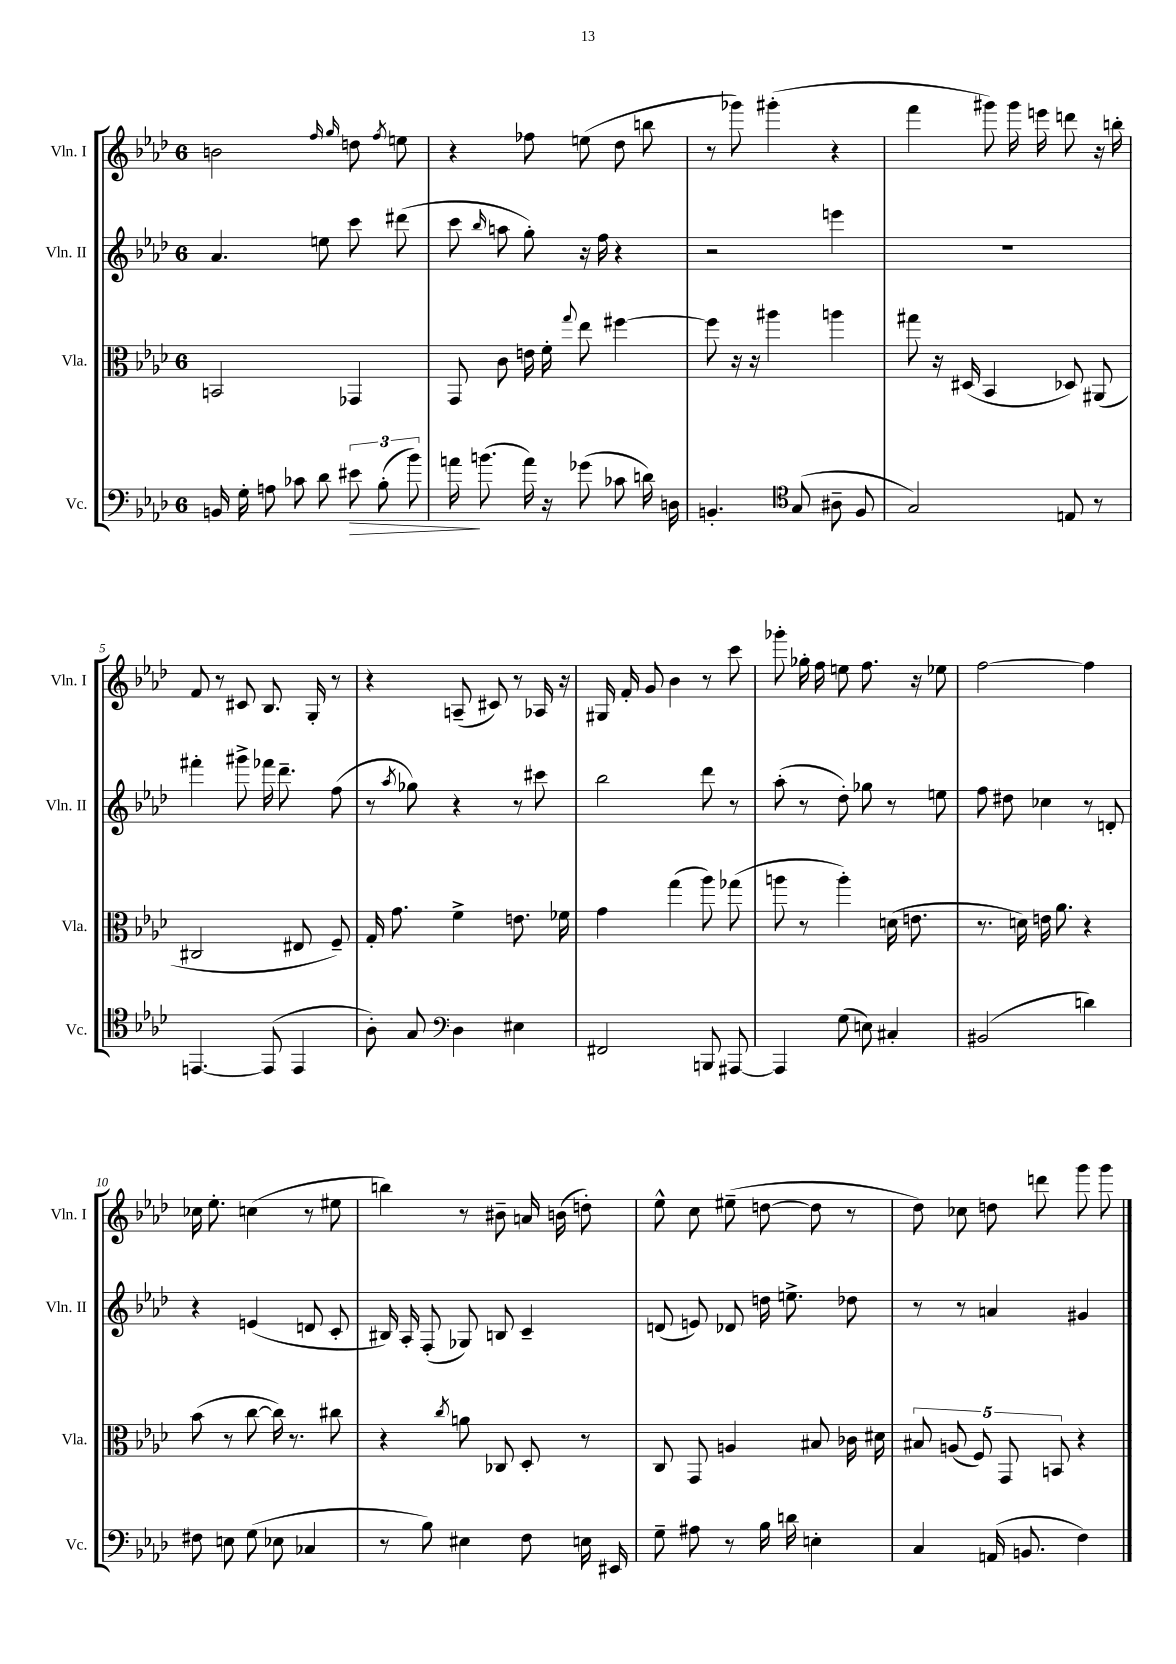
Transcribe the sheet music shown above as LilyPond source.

<<
\new StaffGroup <<
\new Staff = "s0" \with { instrumentName = "Vln. I" shortInstrumentName = "Vln. I" } {
    \clef treble \key aes \major \once \override Staff.TimeSignature.style = #'single-digit \time 6/8
    \autoBeamOff b'2 \grace { f''16 g''16 } d''8 \acciaccatura { f''8 } e''8 |
    r4 fes''8 e''8( des''8 b''8 |
    r8 ges'''8) gis'''4-.( r4 |
    f'''4 gis'''8) gis'''16 e'''16 d'''8 r16 b''16-. |
    f'8 r8 cis'8 bes8. g16-. r8 |
    r4 a8--( cis'8) r8 aes16 r16 |
    gis16 f'16-. g'8 bes'4 r8 c'''8 |
    ges'''8-. ges''16-. f''16 e''8 f''8. r16 ees''8 |
    f''2~ f''4 |
    ces''16 ees''8.-. c''4( r8 eis''8 |
    b''4) r8 bis'8-- a'16 b'16( d''8-.) |
    ees''8-^ c''8 eis''8--( d''8~ d''8 r8 |
    des''8) ces''8 d''8 d'''8 g'''8 g'''8 \bar "|." |
}
\new Staff = "s1" \with { instrumentName = "Vln. II" shortInstrumentName = "Vln. II" } {
    \clef treble \key aes \major \once \override Staff.TimeSignature.style = #'single-digit \time 6/8
    \autoBeamOff aes'4. e''8 c'''8 dis'''8( |
    c'''8 \grace { bes''16 } a''8 g''8-.) r16 f''16 r4 |
    r2 e'''4 |
    R2. |
    fis'''4-. gis'''8-> fes'''16 des'''8.-- f''8( |
    r8 \acciaccatura { aes''8 } ges''8) r4 r8 cis'''8 |
    bes''2 des'''8 r8 |
    aes''8-.( r8 des''8-.) ges''8 r8 e''8 |
    f''8 dis''8 ces''4 r8 d'8-. |
    r4 e'4( d'8 c'8-. |
    bis16) aes16-. f8-.( ges8) b8 c'4-- |
    d'8( e'8) des'8 d''16 e''8.-> des''8 |
    r8 r8 a'4 gis'4 \bar "|." |
}
\new Staff = "s2" \with { instrumentName = "Vla." shortInstrumentName = "Vla." } {
    \clef alto \key aes \major \once \override Staff.TimeSignature.style = #'single-digit \time 6/8
    \autoBeamOff b,2 ges,4 |
    g,8 c'8 e'16 f'16-. \appoggiatura { g''8 } ees''8 fis''4~ |
    fis''8 r16 r16 ais''4 a''4 |
    gis''8 r16 dis16( bes,4 des8) ais,8( |
    cis2 eis8 f8--) |
    g16-. g'8. f'4-> e'8. fes'16 |
    g'4 g''4( aes''8) ges''8( |
    a''8 r8 a''4-.) d'16( e'8. |
    r8. d'16) e'16 aes'8. r4 |
    bes'8( r8 c''8~ c''16) r8. cis''8 |
    r4 \acciaccatura { c''8 } a'8 ces8 des8-. r8 |
    c8 g,8 a4 bis8 ces'16 dis'16 |
    \tuplet 5/4 { bis8 a8( f8) g,8 b,8 } r4 \bar "|." |
}
\new Staff = "s3" \with { instrumentName = "Vc." shortInstrumentName = "Vc." } {
    \clef bass \key aes \major \once \override Staff.TimeSignature.style = #'single-digit \time 6/8
    \autoBeamOff b,16 g16-. a8 ces'8 des'8 \tuplet 3/2 { eis'8\> bes8-.( bes'8) } |
    a'16\! b'8.( a'16) r16 ges'8( ces'8 d'16) d16 |
    b,4.-. \clef tenor g8( ais8-- f8 |
    g2) e8 r8 |
    e,4.~ e,8( e,4 |
    aes8-.) g8 \clef bass des4 eis4 |
    fis,2 b,,8 ais,,8~ |
    ais,,4 g8( e8) cis4-. |
    bis,2( d'4) |
    fis8 e8 g8( ees8 ces4 |
    r8 bes8) eis4 f8 e16 eis,16 |
    g8-- ais8 r8 bes16 d'16 e4-. |
    c4 a,16( b,8. f4) \bar "|." |
}
>>
>>
